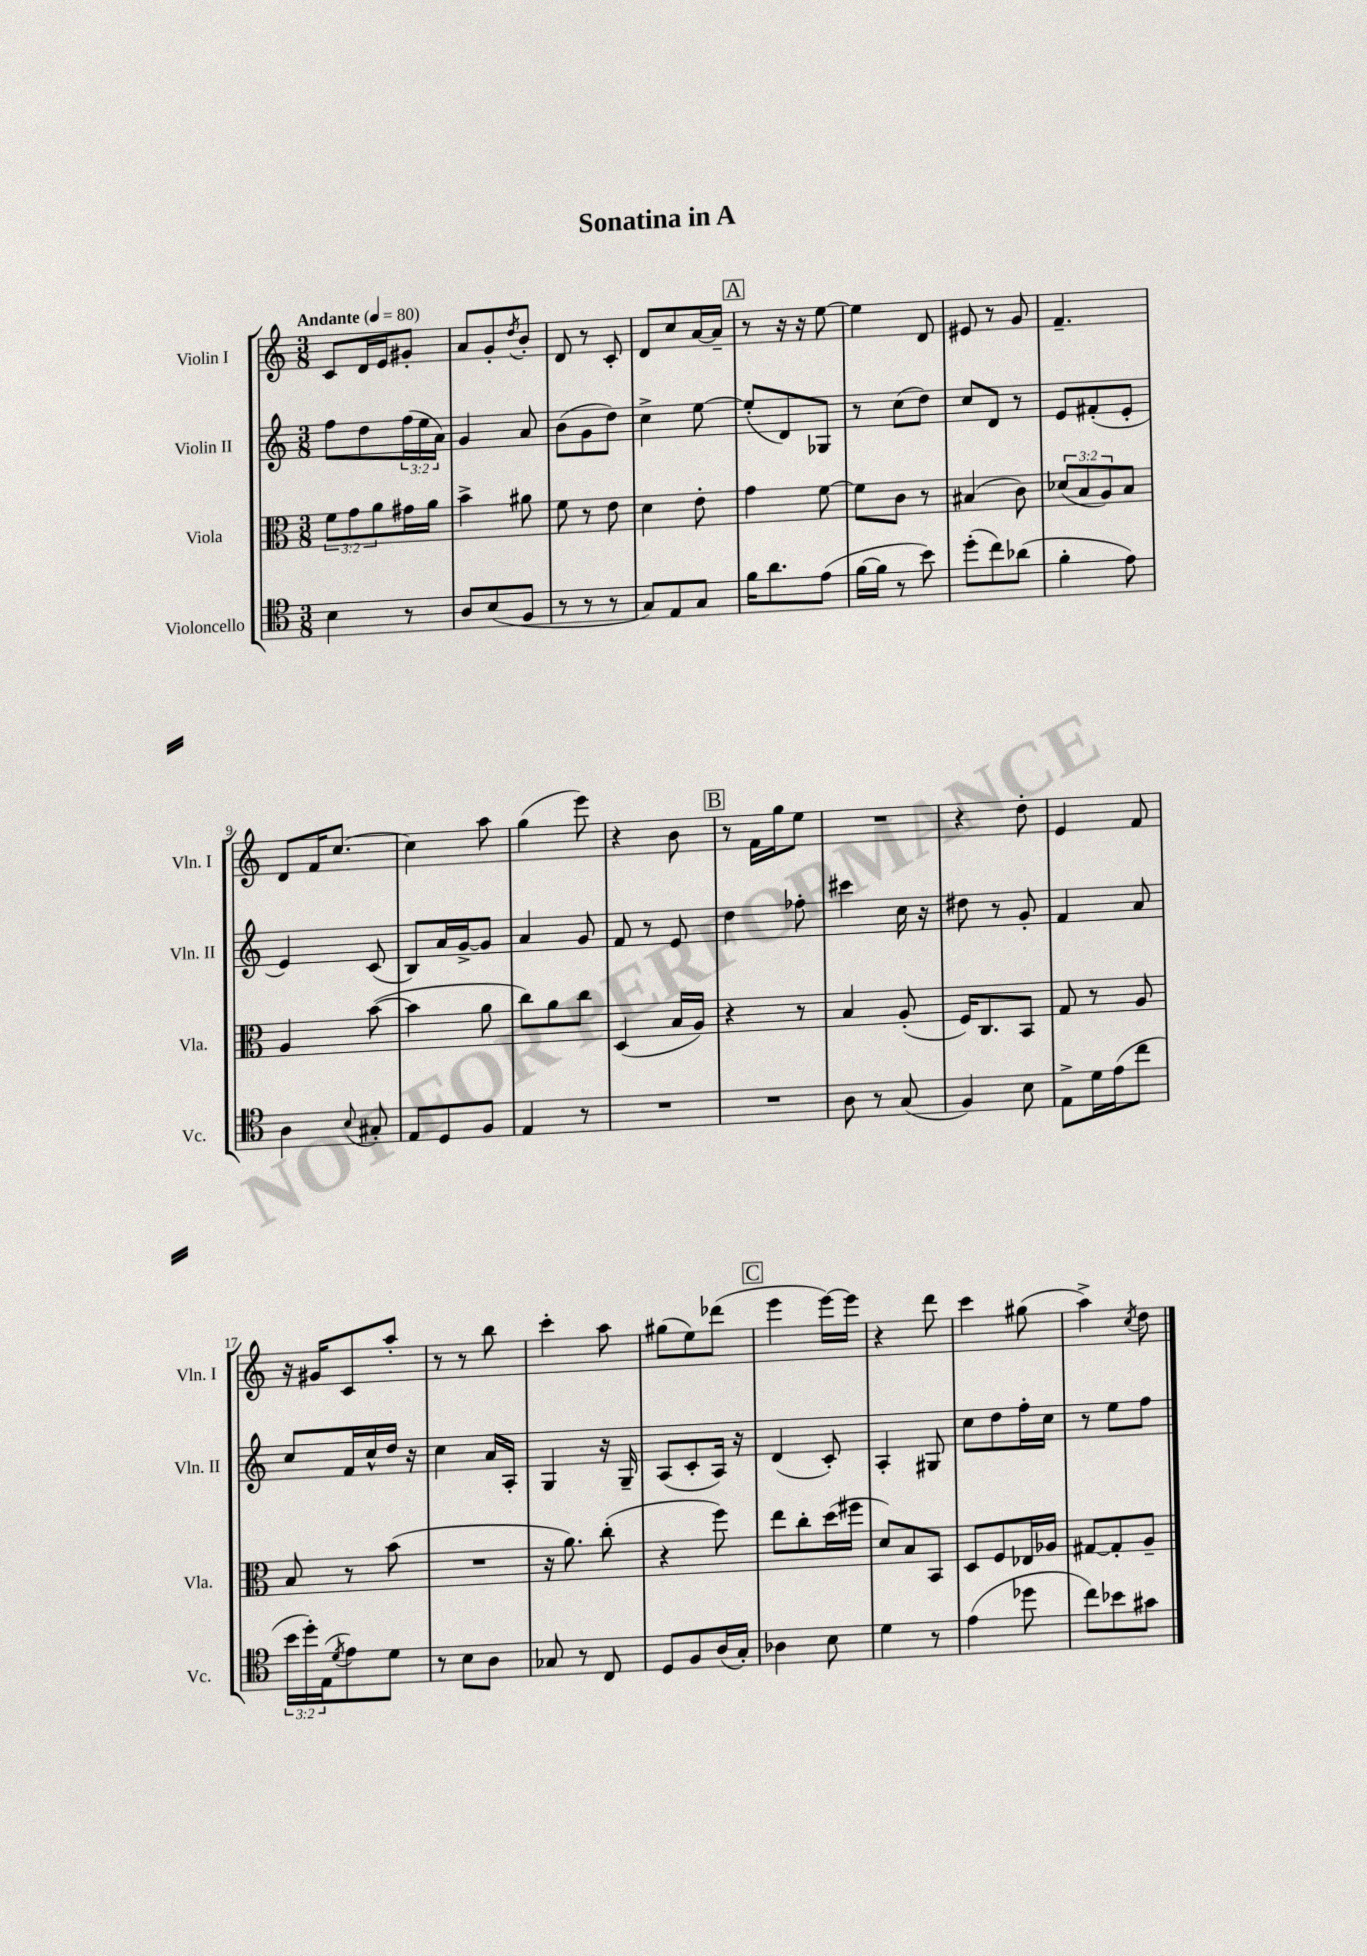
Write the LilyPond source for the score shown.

\header { title = "Sonatina in A" }
<<
\new StaffGroup <<
\new Staff = "s0" \with { instrumentName = "Violin I" shortInstrumentName = "Vln. I" } {
    \clef treble \key c \major \numericTimeSignature \time 3/8 \tempo "Andante" 4 = 80
    c'8 d'16 e'16 gis'8-. |
    a'8 g'8-. \acciaccatura { d''8 } b'8-. |
    d'8 r8 c'8-. |
    d'8 c''8 a'16~ a'16-- |
    \mark \markup { \box "A" } r8 r16 r16 e''8~ |
    e''4 d'8 |
    eis'8 r8 g'8 |
    f'4.-- |
    d'8 f'16 c''8.~ |
    c''4 a''8 |
    g''4( e'''8) |
    r4 b'8 |
    \mark \markup { \box "B" } r8 f'16 g''16 e''8 |
    R4. |
    r4 d''8-. |
    e'4 f'8 |
    r16 gis'16 c'8 a''8-. |
    r8 r8 b''8 |
    c'''4-. a''8 |
    gis''8( e''8) des'''8( |
    \mark \markup { \box "C" } e'''4 e'''16~) e'''16 |
    r4 d'''8 |
    c'''4 gis''8( |
    a''4->) \acciaccatura { c''8 } d''8 \bar "|." |
}
\new Staff = "s1" \with { instrumentName = "Violin II" shortInstrumentName = "Vln. II" } {
    \clef treble \key c \major \numericTimeSignature \time 3/8 \override Staff.TupletNumber.text = #tuplet-number::calc-fraction-text
    f''8 d''8 \tuplet 3/2 { f''16( e''16 a'16) } |
    g'4 a'8 |
    b'8( g'8 d''8) |
    c''4-> e''8~ |
    \mark \markup { \box "A" } e''8-.( d'8) ges8 |
    r8 c''8( d''8) |
    c''8 d'8 r8 |
    e'8 fis'8-.( e'8-. |
    e'4) c'8( |
    b8) a'16 g'16~-> g'8 |
    a'4 g'8 |
    f'8 r8 e'8 |
    \mark \markup { \box "B" } d''4 fes''8-. |
    cis'''4 c''16 r16 |
    dis''8 r8 g'8-. |
    f'4 a'8 |
    c''8 f'16 c''16-^ d''16 r16 |
    c''4 a'16 a16-. |
    g4 r16 g16-- |
    a8( c'8-. a16) r16 |
    \mark \markup { \box "C" } d'4( c'8-.) |
    a4-. gis8 |
    c''8 d''8 f''16-. c''16 |
    r8 e''8 f''8 \bar "|." |
}
\new Staff = "s2" \with { instrumentName = "Viola" shortInstrumentName = "Vla." } {
    \clef alto \key c \major \numericTimeSignature \time 3/8 \override Staff.TupletNumber.text = #tuplet-number::calc-fraction-text
    \tuplet 3/2 { f'8 g'8 a'8 } gis'16 a'16 |
    b'4-> ais'8 |
    f'8 r8 e'8 |
    d'4 e'8-. |
    \mark \markup { \box "A" } g'4 f'8~ |
    f'8 c'8 r8 |
    bis4( c'8) |
    \tuplet 3/2 { des'8( b8 a8) } b8 |
    a4 b'8~( |
    b'4 a'8 |
    c''8) a'8 c''8 |
    d4( b16 a16) |
    \mark \markup { \box "B" } r4 r8 |
    b4 a8-.( |
    f16) c8. b,8 |
    g8 r8 a8 |
    b8 r8 b'8( |
    R4. |
    r16 a'8.) c''8-.( |
    r4 f''8) |
    \mark \markup { \box "C" } e''8 c''8-. d''16( fis''16 |
    d'8) b8 b,8 |
    d8 f8 ees16 aes16 |
    gis8~ gis8-. a8-- \bar "|." |
}
\new Staff = "s3" \with { instrumentName = "Violoncello" shortInstrumentName = "Vc." } {
    \clef tenor \key c \major \numericTimeSignature \time 3/8 \override Staff.TupletNumber.text = #tuplet-number::calc-fraction-text
    b4 r8 |
    a8 b8( f8 |
    r8 r8 r8 |
    g8) e8 g8 |
    \mark \markup { \box "A" } f'16 a'8. e'8( |
    f'16~ f'16 r8 b'8) |
    d''8-.( c''8) aes'8( |
    f'4-. e'8) |
    a4 \appoggiatura { b8 } gis8-. |
    e8 d8 f8 |
    e4 r8 |
    R4. |
    \mark \markup { \box "B" } R4. |
    a8 r8 g8( |
    f4) b8 |
    e8-> d'16 e'16( c''8 |
    \tuplet 3/2 { b'16 d''16-.) e16( } \acciaccatura { d'8 } e'8) d'8 |
    r8 b8 a8 |
    ges8 r8 c8 |
    d8 f8 a16( g16-.) |
    \mark \markup { \box "C" } aes4 b8 |
    d'4 r8 |
    e'4( des''8 |
    c''8) bes'8 gis'8 \bar "|." |
}
>>
>>
